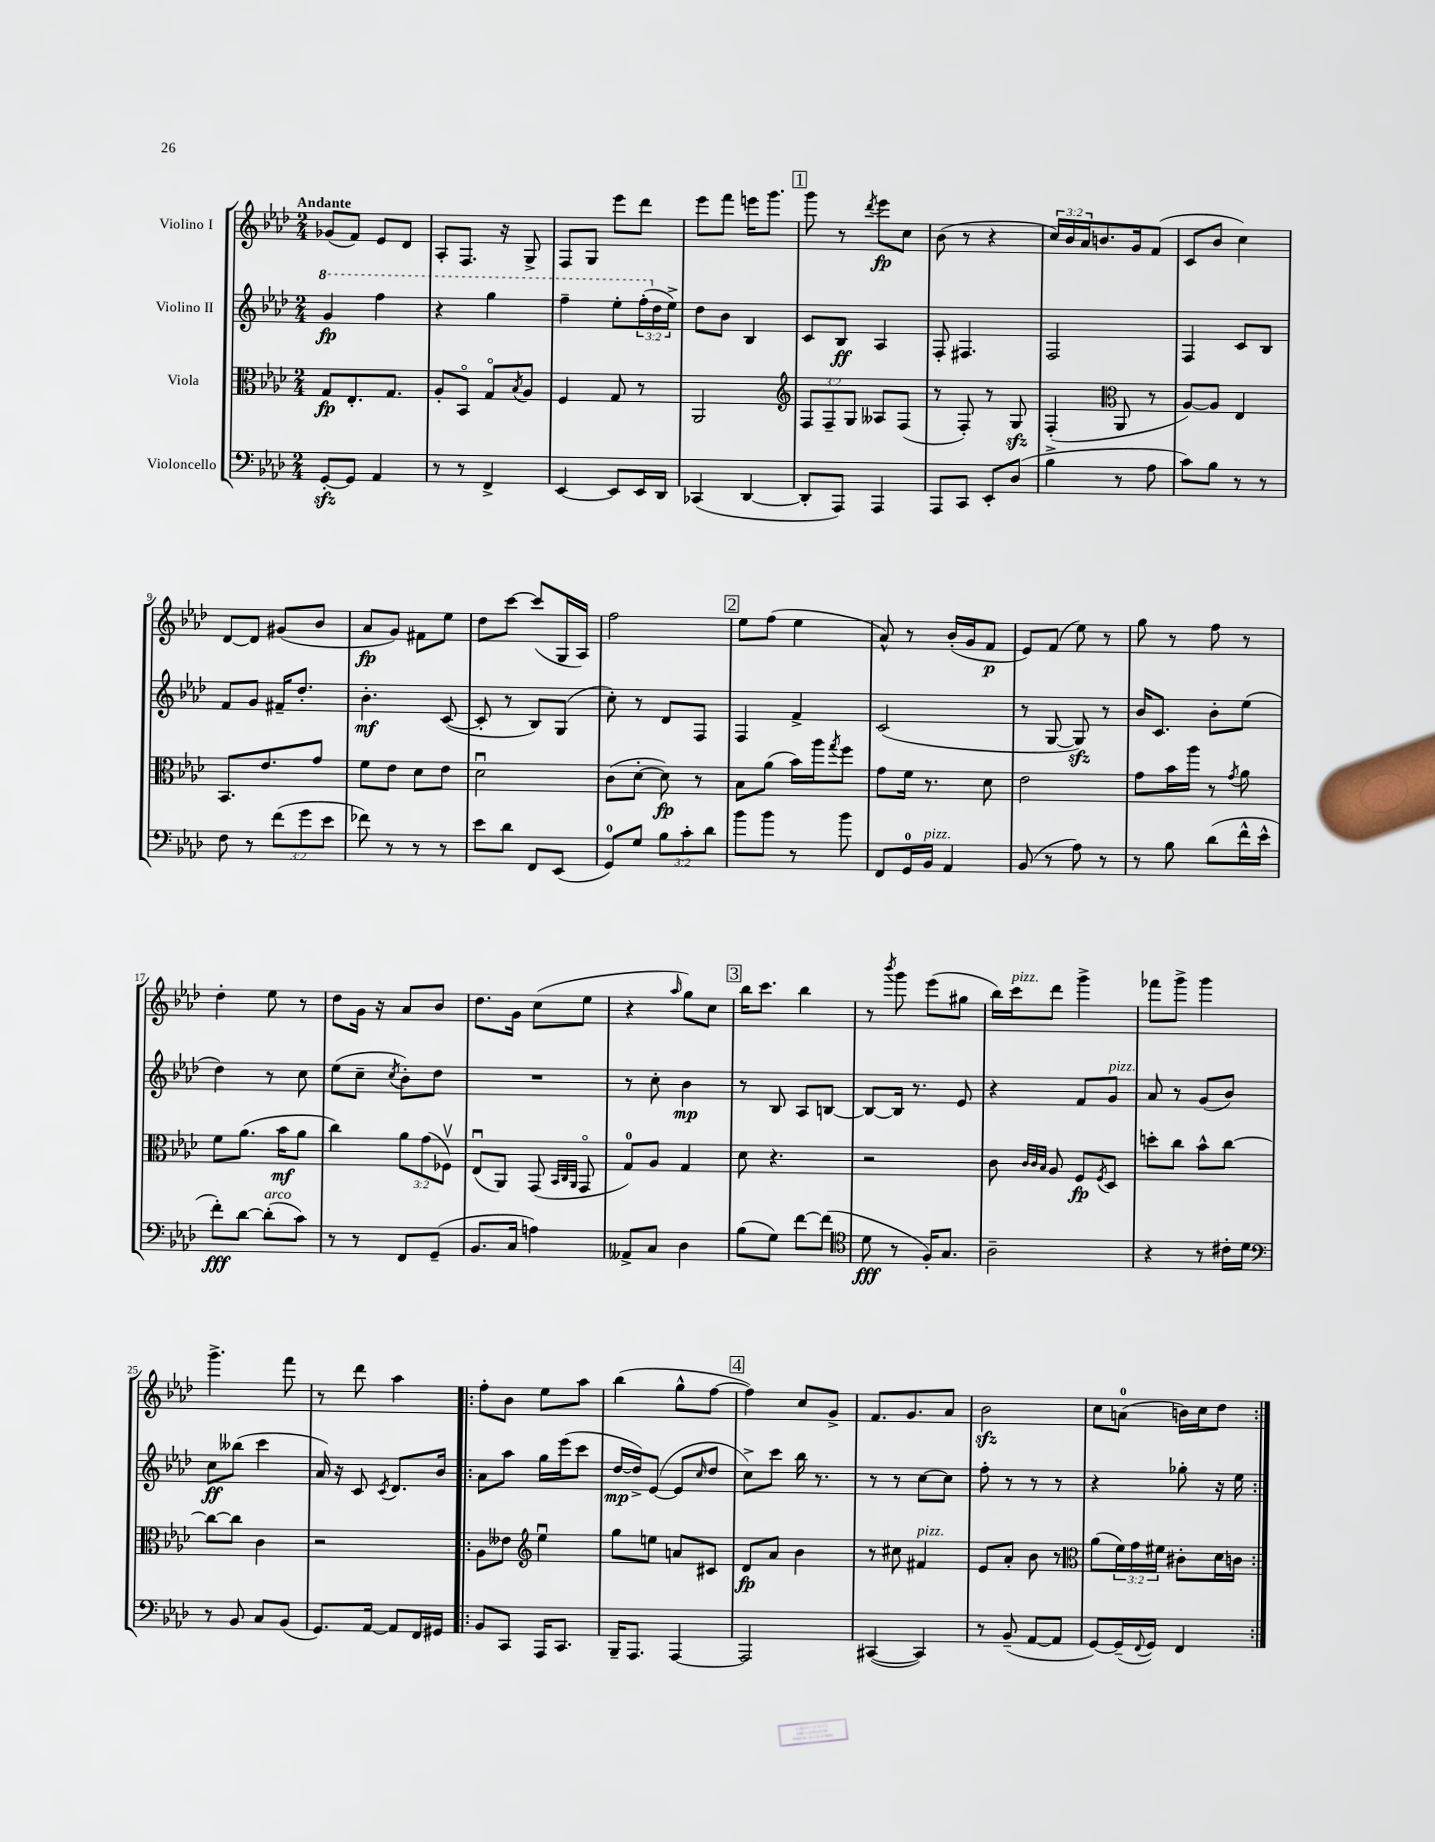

**kern	**kern	**kern	**kern
*staff4	*staff3	*staff2	*staff1
*clefF4	*clefC3	*clefG2	*clefG2
*k[b-e-a-d-]	*k[b-e-a-d-]	*k[b-e-a-d-]	*k[b-e-a-d-]
*M2/4	*M2/4	*M2/4	*M2/4
[8GG'	8G	4gg	(8g-
8GG]	8.E-'	.	8f)
4AA-	.	4fff	8e-
.	8.G	.	.
.	.	.	8d-
=	=	=	=
8r	8A-'	4r	8A-'
8r	8BB-o	.	8.F
4FF^	8Go	4ggg	.
.	.	.	16r
.	8qB-	.	.
.	8A-	.	8G^
=	=	=	=
[4EE-	4F	4fff~	8F
.	.	.	8G
8EE-]	8G	8eee-'	8eee-
16EE-	8r	(24fff'	8ddd-
.	.	24dd-	.
16DD-	.	.	.
.	.	24ee-^)	.
=	=	=	=
(4CC-	2AA-	8dd-	8eee-
.	.	8b-	8fff
[4DD-	.	4B-	16eee
.	.	.	8.ggg
=	=	=	=
*	*clefG2	*	*
8DD-']	12F	8c	8ggg
.	12F~	.	.
8AAA-)	.	8B-	8r
.	12G	.	.
.	.	.	8qddd-
4AAA-	8A--	4A-	8eee-
.	(8F	.	8cc
=	=	=	=
8AAA-	8r	8F'	(8b-
8CC	8F')	4.F#	8r
8EE-'	8r	.	4r
(8D-	8G	.	.
=	=	=	=
4B-^	(4F'	2F	24cc)
.	.	.	24b-
.	.	.	24a-
.	.	.	8.b
*	*clefC3	*	*
8r	8AA-	.	.
.	.	.	16g
8A-	8r	.	(8f
=	=	=	=
8c)	[8A-)	4F	8c
8B-	8A-]	.	8b-
8r	4E-	8c	4cc)
8r	.	8B-	.
=	=	=	=
8F	8.BB-	8f	[8d-
8r	.	8g	8d-]
.	8.e-	.	.
(12f	.	16f#~	(8g#
.	.	8.dd-'	.
12g	.	.	.
.	8g	.	8b-
12e-	.	.	.
=	=	=	=
8f-)	8f	4.b-'	8a-
8r	8e-	.	8g)
8r	8d-	.	8f#
8r	8e-	([8c	8ee-
=	=	=	=
8e-	2d-u	8c']	8dd-
8d-	.	8r	[8ccc
8FF	.	8B-)	(8ccc]
(8EE-	.	(8G	16G
.	.	.	16A-)
=	=	=	=
8GG)	(8c	8cc')	2ff
8G	[8d-'	8r	.
12B-	8d-])	8d-	.
12c'	.	.	.
.	8r	8F	.
12d-	.	.	.
=	=	=	=
8b-	8B-	4F	8ee-
8b-	(8a-	.	(8ff
8r	16b-)	4f^	4ee-
.	16aa-	.	.
.	8qgg	.	.
8b-	8ff	.	.
=	=	=	=
8FF	8g	(2c	8a-^^)
16GG	16f	.	8r
16BB-	8.r	.	.
4AA-	.	.	(16b-'
.	.	.	16g
.	8d-	.	8f
=	=	=	=
(8BB-	2e-	8r	8e-)
8r	.	[8G	(8f
8A-)	.	8G])	8ee-)
8r	.	8r	8r
=	=	=	=
8r	8g	16b-	8gg
.	.	8.c	.
8B-	16b-	.	8r
.	16aa-	.	.
(8d-	8r	8b-'	8ff
.	8qg	.	.
16f^^	8a-	(8ee-	8r
16e-^^	.	.	.
=	=	=	=
8f')	8f	4dd-)	4dd-'
[8d-	(8.a-	.	.
(8d-']	.	8r	8ee-
.	16b-	.	.
8c)	8a-	8cc	8r
=	=	=	=
8r	4cc)	(8ee-	8dd-
8r	.	8cc~	16g
.	.	.	16r
.	.	8qcc	.
8FF	12a-	8b-')	8a-
.	(12g	.	.
(8GG~	.	8dd-	8b-
.	12F-v)	.	.
=	=	=	=
8.BB-	(8E-u	2r	8.dd-
.	8AA-)	.	.
16C	.	.	16g
4A)	(8GG	.	(8cc
.	32qqBB-	.	.
.	32qqC	.	.
.	32qqAA-	.	.
.	8GGo	.	8ee-
=	=	=	=
8AA--^	8G)	8r	4r
8C	8A-	8cc'	.
.	.	.	16qqaa-
4D-	4G	4b-	8gg)
.	.	.	8cc
=	=	=	=
(8B-	8d-	8r	16bb-
.	.	.	8.ccc
8G)	4.r	8B-	.
[8f	.	8A-	4bb-
(8f]	.	[8B	.
=	=	=	=
*clefC4	*	*	*
8d-	2r	8B_	8r
.	.	.	8qbbb-
8r	.	16B]	8ggg
.	.	8.r	.
16F')	.	.	(8eee-
8.G	.	.	.
.	.	8e-	8gg#
=	=	=	=
2A-~	8c	4r	16bb-)
.	.	.	16ccc
.	32qqc	.	.
.	32qqc	.	.
.	32qqB-	.	.
.	8A-	.	8ddd-
.	8F	8f	4ggg^
.	8qF	.	.
.	8D-	8g	.
=	=	=	=
4r	8dd'	8a-	8fff-
.	8cc	8r	8ggg^
8r	8b-^^	(8g	4ggg
16c#'	[8cc	8b-)	.
16d-	.	.	.
=	=	=	=
*clefF4	*	*	*
8r	8cc_	8cc	4.ggg^
8BB-	8cc]	(8bb--	.
8C	4c	4ccc	.
(8BB-	.	.	8fff
=	=	=	=
8.GG)	2r	16a-)	8r
.	.	16r	.
.	.	8c	8ddd-
[16AA-	.	.	.
.	.	8qc	.
8AA-]	.	8.d-	4aa-
16FF	.	.	.
16GG#	.	16b-	.
=!|:	=!|:	=!|:	=!|:
8BB-	8A-	8a-	8ff'
8CC	8e--	8aa-	8b-
*	*clefG2	*	*
16AAA-	4ee-u	16gg	8ee-
8.CC	.	(16eee-	.
.	.	8ccc	8aa-
=	=	=	=
16BBB-~	8gg	[16dd-	(4bb-
8.AAA-	.	16dd-^])	.
.	8ee	([8e-	.
[4AAA-	8a	8e-]	8gg^^
.	.	16qqcc	.
.	8c#	8dd-	[8ff
=	=	=	=
2AAA-]	8d-	8cc^)	4ff])
.	8a-	8ccc	.
.	4b-	16bb-	8cc
.	.	8.r	.
.	.	.	8g^
=	=	=	=
([4CC#	8r	8r	8.f
.	8cc#	8r	.
.	.	.	8.g
4CC#])	4f#	[8cc	.
.	.	8cc]	8a-
=	=	=	=
8r	8e-	8ff'	2b-
(8BB-~	8a-'	8r	.
[8AA-	8b-	8r	.
8AA-]	8r	8r	.
=	=	=	=
*	*clefC3	*	*
[8GG)	(8a-	4r	8cc
(16GG~]	24f)	.	(8a
.	24g	.	.
8qqFF	.	.	.
16GG)	.	.	.
.	24f#	.	.
4FF	8c#'	8gg-'	16b)
.	.	.	16cc
.	16d-	16r	8dd-
.	16c	16ee-	.
==:|!	==:|!	==:|!	==:|!
*-	*-	*-	*-
